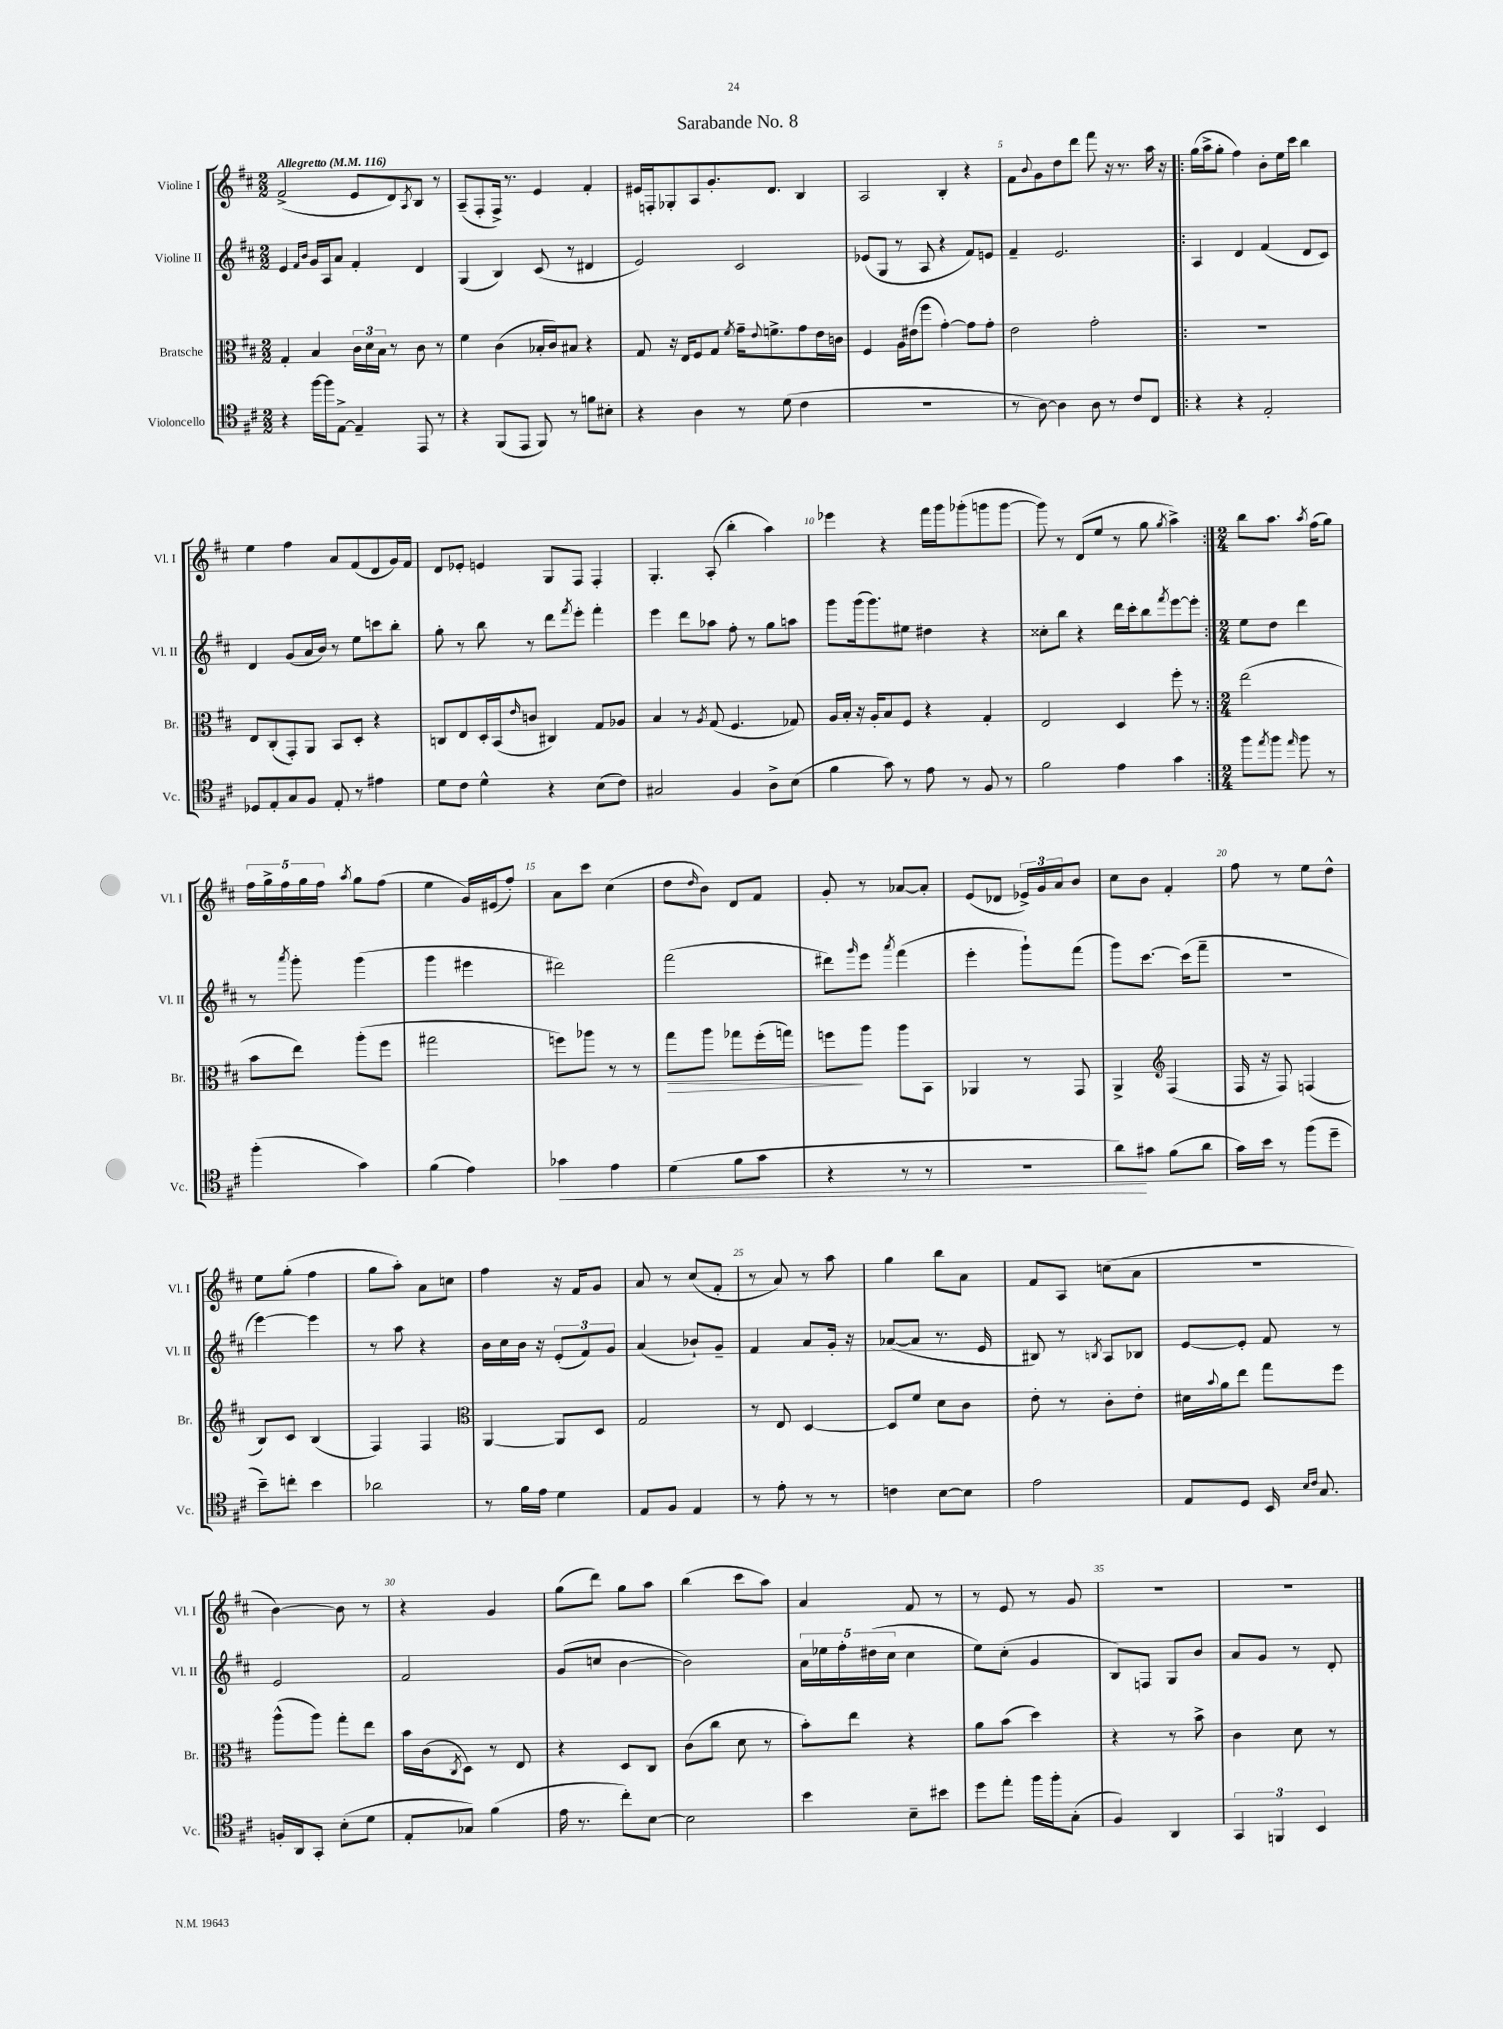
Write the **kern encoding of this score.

**kern	**dynam	**kern	**dynam	**kern	**kern
*part4	*part4	*part3	*part3	*part2	*part1
*staff4	*staff4	*staff3	*staff3	*staff2	*staff1
*I"Violoncello	*	*I"Bratsche	*	*I"Violine II	*I"Violine I
*I'Vc.	*	*I'Br.	*	*I'Vl. II	*I'Vl. I
*clefC4	*	*clefC3	*	*clefG2	*clefG2
*k[f#c#]	*	*k[f#c#]	*	*k[f#c#]	*k[f#c#]
*M2/2	*	*M2/2	*	*M2/2	*M2/2
*MM116	*	*MM116	*	*MM116	*MM116
=1	=1	=1	=1	=1	=1
!	!	!	!	!	!LO:TX:a:B:t=Allegretto
4r	.	4G'/	.	4e/	(2f#^/
.	.	.	.	16qqf#/LL	.
.	.	.	.	16qqb/JJ	.
[16ff#\LL	.	4B/	.	16g/LL	.
16ff#\J]	.	.	.	16A/J	.
[8E^\J	.	.	.	8a/J	.
4E~/]	.	24c#\LL	.	4f#'/	8e/L
.	.	24d\	.	.	.
.	.	24B\JJ	.	.	.
.	.	8r	.	.	8d/)
.	.	.	.	.	8qA/
8EE/	.	8c#\	.	4d/	8B/J
8r	.	8r	.	.	8r
=2	=2	=2	=2	=2	=2
4r	.	4f#\	.	(4G/	(8A~/L
.	.	.	.	.	8F#'/
(8FF#/L	.	(4c#\	.	4B/)	16F#^/Jk)
.	.	.	.	.	8.r
8EE/J	.	.	.	.	.
8FF#/)	.	16B-X'/LL	.	(8c#/	4e/
.	.	16c#/J)	.	.	.
8r	.	8B#X/J	.	8r	.
8fn\L	.	4r	.	4d#X/	4f#'/
8B#X'\J	.	.	.	.	.
=3	=3	=3	=3	=3	=3
4r	.	8G/	.	2e/)	16e#X/LL
.	.	.	.	.	16Fn'/J
.	.	16r	.	.	8G-X'/
.	.	16E/KL	.	.	.
4A\	.	8F#/	.	.	8A/
.	.	8G/J	.	.	8.g'/
.	.	8qf#/	.	.	.
8r	.	16g~\KL	.	2c#/	.
.	.	8qqe/	.	.	.
.	.	8.fn^\	.	.	8.d/J
(8d\	.	.	.	.	.
4c#\	.	8g\	.	.	4B/
.	.	16e\L	.	.	.
.	.	16cn\JJ	.	.	.
=4	=4	=4	=4	=4	=4
1r	.	4F#/	.	(8e-X/L	2A/
.	.	.	.	8G/J	.
.	.	16A\LL	.	8r	.
.	.	(16e#X\J	.	.	.
.	.	8ff#\J	.	8A/	.
.	.	[4g'\)	.	4r	4B'/
.	.	8g\L]	.	8f#/L)	4r
.	.	8g'\J	.	8en/J	.
=5	=5	=5	=5	=5	=5
8r	.	2e\	.	4f#~/	8f#\L
.	.	.	.	.	8qqb/
[8A\)	.	.	.	.	8g\
4A\]	.	.	.	2.e/	8dd\
.	.	.	.	.	8ddd\J
8A\	.	2g'\	.	.	8fff#\
8r	.	.	.	.	16r
.	.	.	.	.	8.r
8c#/L	.	.	.	.	.
8C#/J	.	.	.	.	16aa\
.	.	.	.	.	16r
=6!|:	=6!|:	=6!|:	=6!|:	=6!|:	=6!|:
4r	.	1r	.	4A/	(16gg\LL
.	.	.	.	.	16aa^\J
.	.	.	.	.	8gg'\J
4r	.	.	.	4d/	4ff#\)
2E'/	.	.	.	(4f#/	8b'\L
.	.	.	.	.	16ee\L
.	.	.	.	.	16ccc#\JJ
.	.	.	.	8d/L	4bb\
.	.	.	.	8c#/J)	.
!!LO:LB:g=z
=7	=7	=7	=7	=7	=7
8D-X/L	.	8E/L	.	4d/	4ee\
8E'/	.	(8C#'/	.	.	.
8G/	.	8GG'/)	.	(8g/L	4ff#\
8F#/J	.	8AA/J	.	16a/L	.
.	.	.	.	16b/JJ)	.
8E'/	.	8BB/L	.	8r	8a/L
8r	.	8D'/J	.	8ee\L	(8f#/
4e#X\	.	4r	.	8cccn\	8d/
.	.	.	.	8bb'\J	16g/L)
.	.	.	.	.	16f#/JJ
=8	=8	=8	=8	=8	=8
8d\L	.	8Cn/L	.	8gg'\	8d/L
8c#\J	.	8E/	.	8r	8e-X'/J
4d^^\	.	16D'/L	.	8bb\	4en/
.	.	(16BB/J	.	.	.
.	.	16qqe/	.	.	.
.	.	8cn/J	.	8r	.
4r	.	4C#X/)	.	8ddd\L	8G/L
.	.	.	.	8qfff#/	.
.	.	.	.	8eee'\J	8F#/J
(8B\L	.	8G/L	.	4fff#'\	4F#'/
8c#\J)	.	8A-X/J	.	.	.
=9	=9	=9	=9	=9	=9
2G#X/	.	4B/	.	4eee\	4.G'/
.	.	8r	.	8ddd\L	.
.	.	8qA/	.	.	.
.	.	(8G/	.	8aa-X\J	(8A'/
4F#/	.	4.F#/	.	8ff#'\	4bb'\
.	.	.	.	8r	.
8A^\L	.	.	.	8gg\L	4aa\)
(8B\J	.	8G-X/)	.	8aan\J	.
=10	=10	=10	=10	=10	=10
4f#\	.	16A/LL	.	8ggg\L	4eee-X\
.	.	16B'/JJ	.	.	.
.	.	16r	.	(16ggg\k	.
.	.	16A'/KL	.	8.ggg\)	.
8g\)	.	8B/	.	.	4r
8r	.	8F#/J	.	8ee#X\J	.
8e\	.	4r	.	4dd#X\	16fff#\LL
.	.	.	.	.	16ggg\J
8r	.	.	.	.	(8ggg-X'\
8F#/	.	4G'/	.	4r	8gggn\
8r	.	.	.	.	[8ggg\J
=11	=11	=11	=11	=11	=11
2f#\	.	2E/	.	8cc##X'\L	8ggg\])
.	.	.	.	8bb\J	8r
.	.	.	.	4r	(8d/L
.	.	.	.	.	8ee/J
4e\	.	4D/	.	16ddd\LL	8r
.	.	.	.	16ccc#'\J	.
.	.	.	.	8bb\	8gg\
.	.	.	.	8qfff#/	8qgg/
4g\	.	8ff#'\	.	[8eee\	4aa^\)
.	.	8r	.	8eee'\J]	.
=12:|!	=12:|!	=12:|!	=12:|!	=12:|!	=12:|!
*M2/4	*	*M2/4	*	*M2/4	*M2/4
8ff#\L	.	(2ee\	.	8ee\L	8bb\L
8qee/	.	.	.	.	.
8ff#\J	.	.	.	8dd\J	8.aa\J
16qqee/	.	.	.	.	.
8ff#\	.	.	.	4ddd\	.
.	.	.	.	.	8qaa/
.	.	.	.	.	(16ff#\KL
8r	.	.	.	.	8gg\J)
!!LO:LB:g=z
=13	=13	=13	=13	=13	=13
(4ff#'\	.	8b\L	.	8r	20ff#\LL
.	.	.	.	.	20gg^\
.	.	.	.	.	20ff#\
.	.	.	.	8qaaa/	.
.	.	8ee\J)	.	8ggg'\	.
.	.	.	.	.	20gg\
.	.	.	.	.	20ff#\JJ
.	.	.	.	.	8qaa/
4g\)	.	(8aa'\L	.	(4ggg\	8gg\L
.	.	8ff#\J	.	.	(8ff#\J
=14	=14	=14	=14	=14	=14
(4f#\	.	2gg#X\	.	4ggg\	4ee\
4e\)	.	.	.	4eee#X\	16g/LL)
.	.	.	.	.	(16e#X/J
.	.	.	.	.	8ff#'/J)
=15	=15	=15	=15	=15	=15
!	!LO:HP:b	!	!	!	!
4g-X\	<	8ffn\L)	.	2ddd#X\)	8a\L
.	.	8aa-X\J	.	.	8ccc#\J
4e\	.	8r	.	.	(4cc#\
.	.	8r	.	.	.
=16	=16	=16	=16	=16	=16
!	!	!	!LO:HP:b	!	!
(4d\	.	8gg\L	>	(2fff#\	8dd\L
.	.	.	.	.	16qqdd/
.	.	8aa\J	.	.	8b\J)
8f#\L	.	8gg-X\L	.	.	8d/L
8g\J	.	(16ff#'\L	.	.	8f#/J
.	.	16ggn\JJ)	.	.	.
=17	=17	=17	=17	=17	=17
4r	.	8ffn\L	.	8ddd#X\L)	8g'/
.	.	.	.	16qqggg/	.
.	.	8aa\J	]	8eee\J	8r
.	.	.	.	8qaaa/	.
8r	.	8aa\L	.	(4fff#\	[8a-X/L
8r	.	8BB\J	.	.	8a-'/J]
=18	=18	=18	=18	=18	=18
2r	.	4AA-X/	.	4eee'\	(8e/L
.	.	.	.	.	8d-X/J
.	.	8r	.	8ggg`\L)	24e-X^/LL)
.	.	.	.	.	24g/
.	.	.	.	.	24a/J
.	.	8GG/	.	(8fff#\J	8b/J
=19	=19	=19	=19	=19	=19
8a\L)	.	4AA^/	.	8ggg\L)	8cc#\L
8g#X\J	[	.	.	[8.ccc#\J	8b\J
*	*	*clefG2	*	*	*
(8f#\L	.	(4F#/	.	.	4f#'/
.	.	.	.	(16ccc#\KL]	.
8a\J	.	.	.	8fff#~\J	.
=20	=20	=20	=20	=20	=20
16g\LL)	.	16F#/	.	2r	8ff#\
16b\JJ	.	16r	.	.	.
8r	.	8F#/)	.	.	8r
(8ff#\L	.	(4Fn/	.	.	8ee\L
8dd~\J	.	.	.	.	8dd^^\J
!!LO:LB:g=z
=21	=21	=21	=21	=21	=21
8b~\L)	.	8B/L)	.	[4eee\)	8ee\L
8ccn'\J	.	8c#/J	.	.	(8gg'\J
4b\	.	(4B/	.	4eee\]	4ff#\
=22	=22	=22	=22	=22	=22
2a-X\	.	4F#/)	.	8r	8gg\L
.	.	.	.	8aa\	8aa'\J)
.	.	4F#/	.	4r	8a\L
.	.	.	.	.	8ccn\J
=23	=23	=23	=23	=23	=23
*	*	*clefC3	*	*	*
8r	.	[4AA/	.	16b\LL	4ff#\
.	.	.	.	16cc#\	.
16f#\LL	.	.	.	16b\JJ	.
16e\JJ	.	.	.	16r	.
4d\	.	8AA/L]	.	(12e'/L	16r
.	.	.	.	.	16f#/KL
.	.	.	.	12f#/)	.
.	.	8D/J	.	.	8g/J
.	.	.	.	12g/J	.
=24	=24	=24	=24	=24	=24
8E/L	.	2G/	.	(4a/	8a/
8F#/J	.	.	.	.	8r
4E/	.	.	.	8b-X`/L)	(8cc#/L
.	.	.	.	8g~/J	8f#'/J
=25	=25	=25	=25	=25	=25
8r	.	8r	.	4f#/	8r
8e'\	.	8E/	.	.	8a/)
8r	.	[4D/	.	8a/L	8r
8r	.	.	.	16g'/Jk	8aa\
.	.	.	.	16r	.
=26	=26	=26	=26	=26	=26
4cn\	.	8D/L]	.	([8a-X/L	4gg\
.	.	8f#/J	.	8a-/J]	.
[8B\L	.	8d\L	.	8.r	8bb\L
8B\J]	.	8c#\J	.	.	8a\J
.	.	.	.	16e/	.
=27	=27	=27	=27	=27	=27
2e\	.	8e'\	.	8B#X/)	8f#/L
.	.	8r	.	8r	8A/J
.	.	.	.	8qBn/	.
.	.	8c#'\L	.	8A/L	(8ccn\L
.	.	8e'\J	.	8B-X/J	8a\J
=28	=28	=28	=28	=28	=28
8E/L	.	16d#X\LL	.	[8e/L	2r
.	.	8qqb/	.	.	.
.	.	16a\J	.	.	.
8D/J	.	8ee\J	.	8e'/J]	.
16BB/	.	8gg\L	.	8f#/	.
16qqB/LL	.	.	.	.	.
16qqc#/JJ	.	.	.	.	.
8.G/	.	.	.	.	.
.	.	8ff#\J	.	8r	.
!!LO:LB:g=z
=29	=29	=29	=29	=29	=29
16Fn'/LL	.	(8aa^^\L	.	2e/	[4b\)
16AA/J	.	.	.	.	.
8GG'/J	.	8aa\J)	.	.	.
(8B'\L	.	8gg'\L	.	.	8b\]
8d\J	.	8ee\J	.	.	8r
=30	=30	=30	=30	=30	=30
8E'/L	.	16b\LL	.	2f#/	4r
.	.	(16c#\J	.	.	.
.	.	8qC#/	.	.	.
8G-X/J)	.	8D\J)	.	.	.
(4f#\	.	8r	.	.	4g/
.	.	8E/	.	.	.
=31	=31	=31	=31	=31	=31
16e\	.	4r	.	(8g/L	(8gg\L
8.r	.	.	.	.	.
.	.	.	.	8ccn/J	8ddd\J)
8cc#'\L)	.	8D/L	.	[4b\	8gg\L
[8B\J	.	8C#/J	.	.	8aa\J
=32	=32	=32	=32	=32	=32
2B\]	.	(8c#\L	.	2b\])	(4bb\
.	.	8cc#\J	.	.	.
.	.	8d\	.	.	8ccc#\L
.	.	8r	.	.	8aa\J)
=33	=33	=33	=33	=33	=33
4b\	.	8b'\L)	.	20a\LL	4a/
.	.	.	.	20ee-X\	.
.	.	.	.	20ff#'\	.
.	.	8ee\J	.	.	.
.	.	.	.	(20dd#X\	.
.	.	.	.	20cc#\JJ	.
8B~\L	.	4r	.	4cc#\	8f#/
8b#X\J	.	.	.	.	8r
=34	=34	=34	=34	=34	=34
8dd\L	.	8a\L	.	8ee\L)	8r
8ee'\J	.	(8b\J	.	(8cc#'\J	8e/
16ff#\LL	.	4dd\)	.	4g/	8r
16ff#'\J	.	.	.	.	.
(8G'\J	.	.	.	.	8g/
=35	=35	=35	=35	=35	=35
4F#/)	.	4r	.	8B/L)	2r
.	.	.	.	8Fn/J	.
4AA/	.	8r	.	8G/L	.
.	.	8b^\	.	8b/J	.
=36	=36	=36	=36	=36	=36
6GG/	.	4c#\	.	8a/L	2r
.	.	.	.	8g/J	.
6FFn/	.	.	.	.	.
.	.	8d\	.	8r	.
6BB/	.	.	.	.	.
.	.	8r	.	8d'/	.
==	==	==	==	==	==
*-	*-	*-	*-	*-	*-
